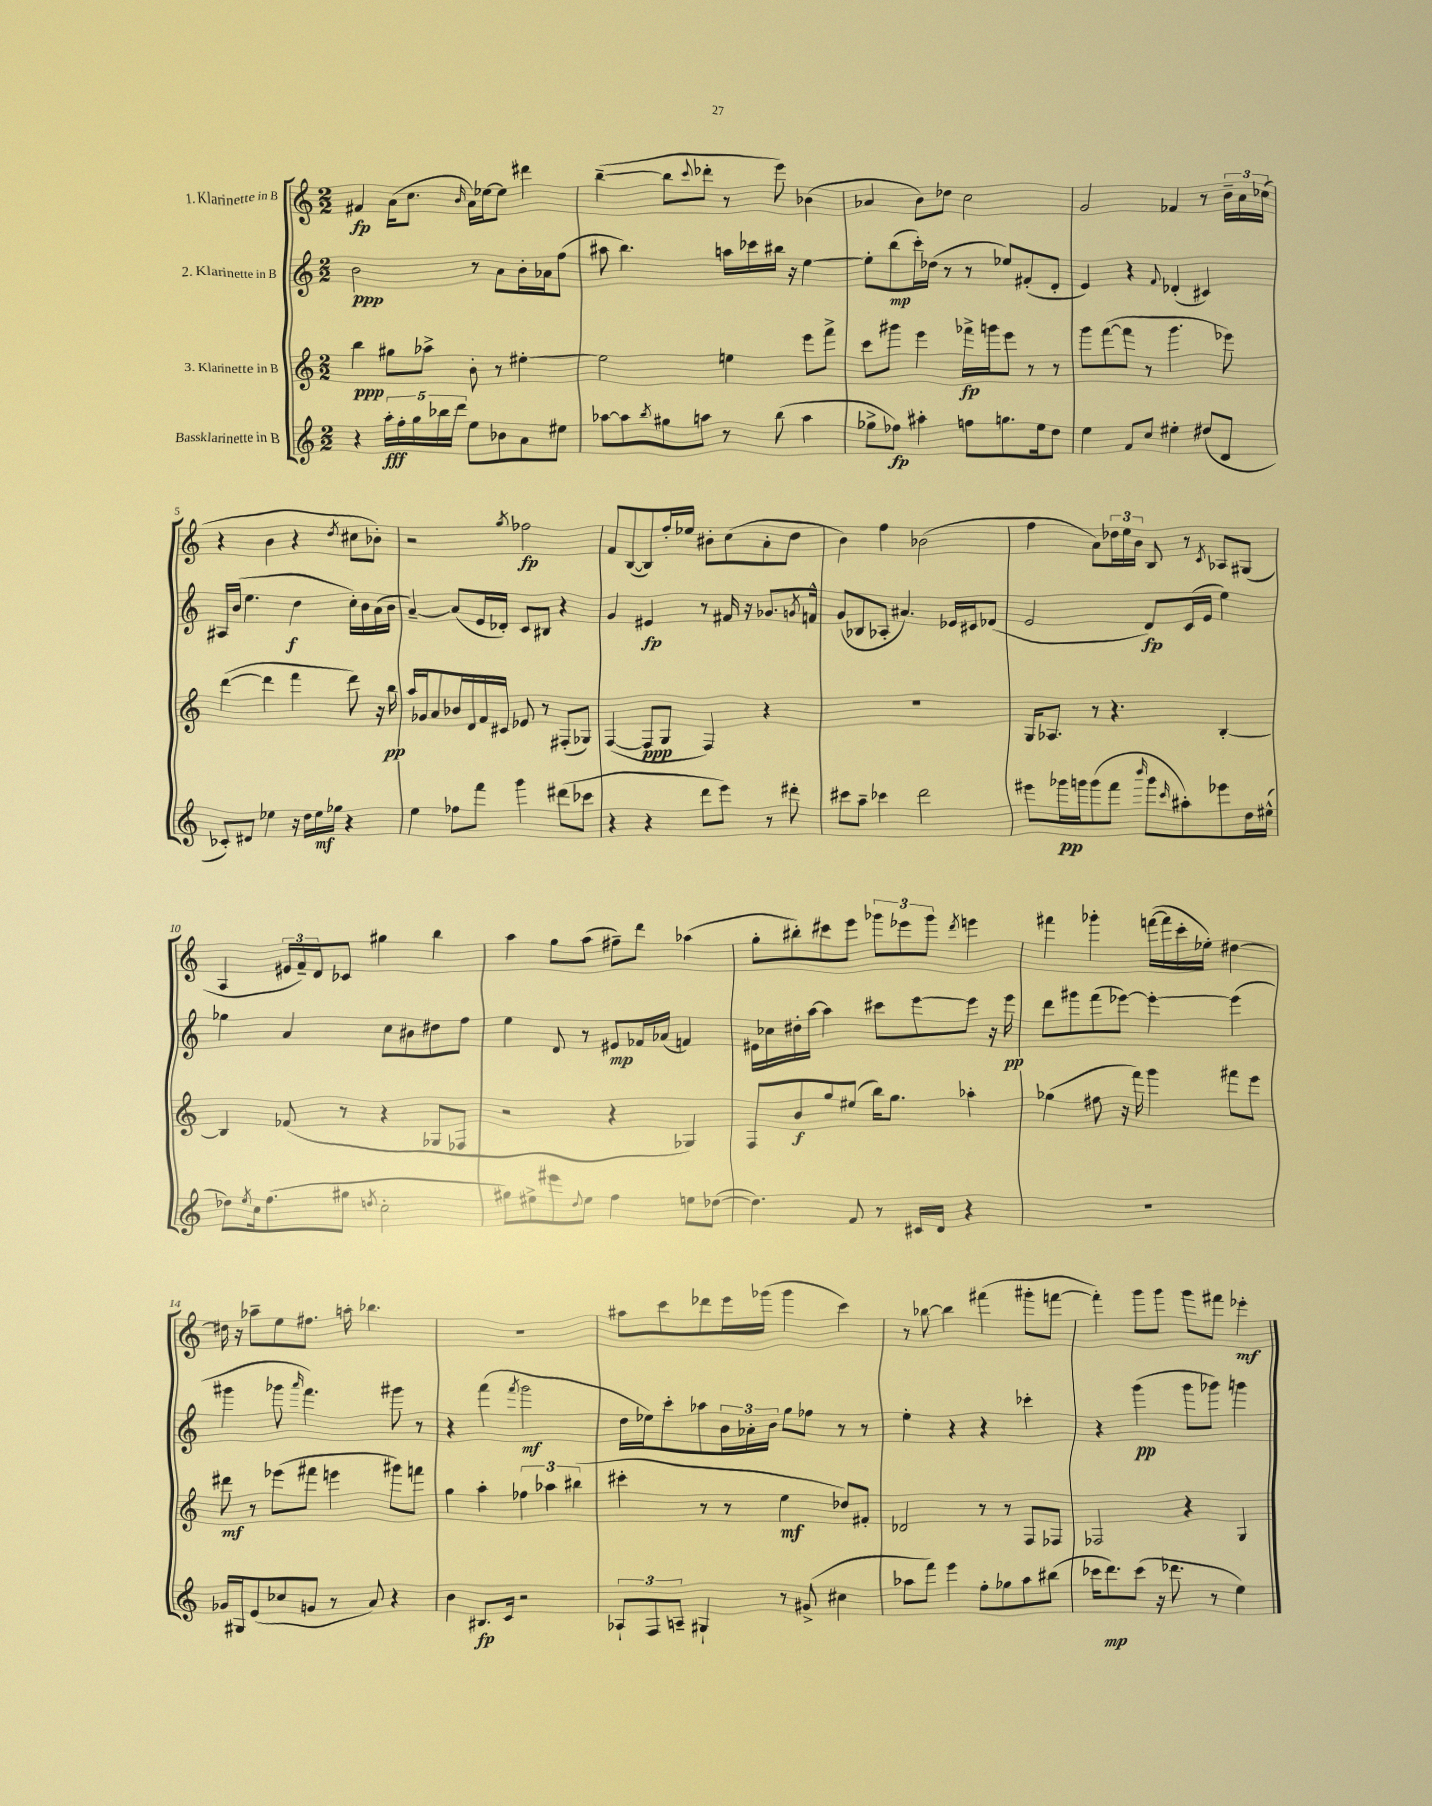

**kern	**dynam	**kern	**dynam	**kern	**dynam	**kern	**dynam
*part4	*part4	*part3	*part3	*part2	*part2	*part1	*part1
*staff4	*staff4	*staff3	*staff3	*staff2	*staff2	*staff1	*staff1
*I"Bassklarinette in B	*	*I"3. Klarinette in B	*	*I"2. Klarinette in B	*	*I"1. Klarinette in B	*
*clefG2	*	*clefG2	*	*clefG2	*	*clefG2	*
*k[]	*	*k[]	*	*k[]	*	*k[]	*
*M2/2	*	*M2/2	*	*M2/2	*	*M2/2	*
=1	=1	=1	=1	=1	=1	=1	=1
4r	.	4bb\	ppp	2b\	ppp	4f#X/	fp
20aa'\LL	fff	8gg#X\L	.	.	.	(16a\KL	.
20ff'\	.	.	.	.	.	.	.
.	.	.	.	.	.	8.cc\J	.
20gg\	.	.	.	.	.	.	.
.	.	8aa-X^\J	.	.	.	.	.
20bb-X\	.	.	.	.	.	.	.
20ddd\JJ	.	.	.	.	.	.	.
.	.	.	.	.	.	16qqb/	.
8ee\L	.	8b'\	.	8r	.	16a\LL)	.
.	.	.	.	.	.	[16ee-X\J	.
8b-X\	.	8r	.	8a\L	.	8ee-\J]	.
8a\	.	[4ee#X'\	.	16b'\L	.	4ddd#X\	.
.	.	.	.	16a-X\J	.	.	.
8ee#X\J	.	.	.	(8ff\J	.	.	.
=2	=2	=2	=2	=2	=2	=2	=2
[8aa-X\L	.	2ee#\]	.	8aa#X\	.	([4bb~\	.
8aa-\]	.	.	.	4.bb\)	.	.	.
8qbb/	.	.	.	.	.	.	.
8gg#X\	.	.	.	.	.	8bb\L]	.
.	.	.	.	.	.	8qqccc/	.
8aan\J	.	.	.	.	.	8ddd-X'\J	.
8r	.	4een\	.	16aan\LL	.	8r	.
.	.	.	.	16ccc-X\	.	.	.
(8bb\	.	.	.	16bb#X\JJ	.	8eee\)	.
.	.	.	.	16r	.	.	.
4aa\	.	8eee\L	.	[4ee\	.	(4b-X\	.
.	.	8fff^\J	.	.	.	.	.
=3	=3	=3	=3	=3	=3	=3	=3
8gg-X^\L	.	8ccc\L	.	8ee'\L]	.	4a-X/	.
8ff-X\J)	fp	8ggg#X\J	.	(8bb\	mp	.	.
4aa#X'\	.	4eee\	.	16ccc'\L)	.	8b\L)	.
.	.	.	.	(16dd-X\JJ	.	.	.
.	.	.	.	8r	.	8dd-X\J	.
8ffn\L	.	16fff-X^\LL	fp	8r	.	2cc\	.
.	.	16gggn\J	.	.	.	.	.
8.ggn\	.	8eee\J	.	8ee-X/L)	.	.	.
.	.	8r	.	(8f#X'/	.	.	.
16ee\k	.	.	.	.	.	.	.
8dd\J	.	8r	.	8d'/J	.	.	.
=4	=4	=4	=4	=4	=4	=4	=4
4ee\	.	8ggg\L	.	4e/)	.	2g/	.
.	.	([8fff\	.	.	.	.	.
8f/L	.	8fff\J]	.	4r	.	.	.
8cc/J	.	8r	.	.	.	.	.
.	.	.	.	8qqf/	.	.	.
4ee#X'\	.	4.ggg\	.	(4d-X'/	.	4f-X/	.
(8dd#X/L	.	.	.	4c#X/)	.	8r	.
8d/J	.	8eee-X\)	.	.	.	24b~\LL	.
.	.	.	.	.	.	24a\	.
.	.	.	.	.	.	(24cc-X\JJ	.
!!LO:LB:g=z
=5	=5	=5	=5	=5	=5	=5	=5
8c-X'/L)	.	([4ddd\	.	16A#X/LL	.	4r	.
.	.	.	.	(16b/JJ	.	.	.
8d#X/J	.	.	.	4.ee\	.	.	.
4ee-X\	.	4ddd\]	.	.	.	4b\	.
16r	.	4fff\	.	4dd\	f	4r	.
16dd\LL	.	.	.	.	.	.	.
16ee-\	mf	.	.	.	.	.	.
16gg-X\JJ	.	.	.	.	.	.	.
.	.	.	.	.	.	8qdd/	.
4r	.	8ddd\)	.	16cc'\LL)	.	8cc#X\L	.
.	.	.	.	16b\	.	.	.
.	.	16r	.	(16a\	.	8b-X'\J)	.
.	.	16bb\	pp	16b\JJ	.	.	.
=6	=6	=6	=6	=6	=6	=6	=6
4ee\	.	16aa/LL	.	[4a~/)	.	2r	.
.	.	16g-X/J	.	.	.	.	.
.	.	8a/	.	.	.	.	.
8ff-X\L	.	16b-X/L	.	(8a/L]	.	.	.
.	.	16d/	.	.	.	.	.
8fff\J	.	16f/	.	16e/L	.	.	.
.	.	16c#X/JJ	.	16d-X'/JJ)	.	.	.
.	.	.	.	.	.	8qgg/	.
4ggg\	.	8e-X/	.	8c/L	.	2ff-X\	fp
.	.	8r	.	8B#X/J	.	.	.
(8ddd#X\L	.	(8F#X'/L	.	4r	.	.	.
8ccc-X\J	.	8G-X/J)	.	.	.	.	.
=7	=7	=7	=7	=7	=7	=7	=7
4r	.	([4F/	.	4g/	.	8f/L	.
.	.	.	.	.	.	([8B/	.
4r	.	8F/L]	ppp	4e#X/	fp	8B/])	.
.	.	8G/J	.	.	.	16ff'/L	.
.	.	.	.	.	.	16ee-X/JJ	.
8ddd\L	.	4F/)	.	8r	.	8b#X'\L	.
8eee\J)	.	.	.	16f#X/	.	(8cc\	.
.	.	.	.	16r	.	.	.
8r	.	4r	.	8.g-X/L	.	8a'\	.
8ddd#X'\	.	.	.	.	.	8dd\J	.
.	.	.	.	8qgn/	.	.	.
.	.	.	.	16fn^^/Jk	.	.	.
=8	=8	=8	=8	=8	=8	=8	=8
8ccc#X\L	.	1r	.	(8g/L	.	4b\)	.
8aa~\J	.	.	.	8B-X/	.	.	.
4ccc-X\	.	.	.	8A-X'/J	.	4ff\	.
.	.	.	.	4.a#X/)	.	.	.
2ddd\	.	.	.	.	.	(2b-X\	.
.	.	.	.	16e-X/LL	.	.	.
.	.	.	.	16c#X/J	.	.	.
.	.	.	.	(8d-X/J	.	.	.
=9	=9	=9	=9	=9	=9	=9	=9
8eee#X\L	.	16G/KL	.	2e/	.	4ff\	.
.	.	8.A-X/J	.	.	.	.	.
16ggg-X\L	pp	.	.	.	.	.	.
16gggn\J	.	.	.	.	.	.	.
(8ggg\	.	8r	.	.	.	8a\L)	.
8fff\J	.	4.r	.	.	.	24dd-X\L	.
.	.	.	.	.	.	24ee\	.
.	.	.	.	.	.	24b\JJ	.
16qqbbb/	.	.	.	.	.	.	.
8ggg\L	.	.	.	8d/L)	fp	8B/	.
16qqccc/	.	.	.	.	.	.	.
8aa#X'\)	.	.	.	(16c/L	.	8r	.
.	.	.	.	16e/JJ	.	.	.
.	.	.	.	.	.	8qc/	.
8eee-X\	.	[4B'/	.	4ee\)	.	8A-X/L	.
16dd\L	.	.	.	.	.	(8G#X/J	.
(16ee#X^^\JJ	.	.	.	.	.	.	.
!!LO:LB:g=z
=10	=10	=10	=10	=10	=10	=10	=10
8dd-X\L)	.	4B/]	.	4gg-X\	.	4A/	.
8qee/	.	.	.	.	.	.	.
16cc\k	.	.	.	.	.	.	.
(8.ff\	.	.	.	.	.	.	.
.	.	(8f-X/	.	4a/	.	24e#X/LL	.
.	.	.	.	.	.	24f~/)	.
.	.	.	.	.	.	24d/J	.
8gg#X\J	.	8r	.	.	.	8c-X/J	.
8qddn/	.	.	.	.	.	.	.
2cc'\	.	4r	.	8cc\L	.	4gg#X\	.
.	.	.	.	8b#X\	.	.	.
.	.	8G-X/L	.	8dd#X\	.	4bb\	.
.	.	8F-X/J	.	8ff\J	.	.	.
=11	=11	=11	=11	=11	=11	=11	=11
8gg#X\L)	.	2r	.	4ee\	.	4aa\	.
8ee#X^\	.	.	.	.	.	.	.
8eee#X\	.	.	.	8d/	.	8gg\L	.
8qqdd/	.	.	.	.	.	.	.
8ee#\J	.	.	.	8r	.	(8aa\J	.
4ff\	.	4r	.	8e#X/L	mp	8ff#X~\L)	.
.	.	.	.	16f-X/L	.	8ddd\J	.
.	.	.	.	(16a-X/JJ	.	.	.
8een\L	.	4G-X/)	.	4fn/)	.	(4aa-X\	.
([8dd-X\J	.	.	.	.	.	.	.
=12	=12	=12	=12	=12	=12	=12	=12
4.dd-\])	.	8F/L	.	16e#X\LL	.	8gg'\L	.
.	.	.	.	16cc-X\	.	.	.
.	.	8b/	f	16dd#X'\	.	8bb#X'\)	.
.	.	.	.	[16aa\JJ	.	.	.
.	.	8gg/	.	4aa\]	.	8ccc#X\	.
8f/	.	(8ee#X/J	.	.	.	8eee\J	.
8r	.	16bb\KL)	.	8ccc#X\L	.	12ggg-X\L	.
.	.	8.gg\J	.	.	.	.	.
.	.	.	.	.	.	12eee-X\	.
16c#X/LL	.	.	.	[8eee\	.	.	.
.	.	.	.	.	.	12ggg-\J	.
16d/JJ	.	.	.	.	.	.	.
.	.	.	.	.	.	8qddd/	.
4r	.	4aa-X'\	.	8eee\J]	.	4eeen\	.
.	.	.	.	16r	.	.	.
.	.	.	.	16eee\	pp	.	.
=13	=13	=13	=13	=13	=13	=13	=13
1r	.	(4gg-X\	.	8ddd\L	.	4fff#X\	.
.	.	.	.	8ggg#X\	.	.	.
.	.	8ff#X\	.	(8fff\	.	4ggg-X'\	.
.	.	16r	.	[8eee-X\J)	.	.	.
.	.	16fff\)	.	.	.	.	.
.	.	4ggg\	.	4eee-'\_	.	([16fffn\LL	.
.	.	.	.	.	.	16fff\]	.
.	.	.	.	.	.	16ccc'\	.
.	.	.	.	.	.	16ee-X'\JJ)	.
.	.	8fff#X\L	.	(4eee-\]	.	[4dd#X\	.
.	.	8eee\J	.	.	.	.	.
!!LO:LB:g=z
=14	=14	=14	=14	=14	=14	=14	=14
16g-X/LL	.	8ddd#X\	mf	4ggg#X\	.	16dd#X\]	.
16G#X/J	.	.	.	.	.	16r	.
(8e/	.	8r	.	.	.	8aa-X~\L	.
8cc-X/	.	(8eee-X\L	.	8ggg-X\	.	8ee\	.
.	.	.	.	16qqaaa/	.	.	.
8gn/J	.	8fff#X\J	.	4.fff\)	.	8.ff#X\J	.
8r	.	4eeen\	.	.	.	.	.
.	.	.	.	.	.	16aan'\	.
8a/)	.	.	.	.	.	4.bb-X\	.
4r	.	8ggg#X\L)	.	8ggg#X\	.	.	.
.	.	8fffn\J	.	8r	.	.	.
=15	=15	=15	=15	=15	=15	=15	=15
4b\	.	4gg\	.	4r	.	1r	.
8.B#X/L	fp	4aa'\	.	(4fff\	.	.	.
16c/Jk	.	.	.	.	.	.	.
.	.	.	.	8qfff/	.	.	.
2r	.	6ff-X\	.	2ggg\	mf	.	.
.	.	6aa-X\	.	.	.	.	.
.	.	(6bb#X\	.	.	.	.	.
=16	=16	=16	=16	=16	=16	=16	=16
12A-X`/L	.	4ccc#X'\	.	16dd\LL	.	8aa#X\L	.
.	.	.	.	16ee-X\J)	.	.	.
12F/	.	.	.	.	.	.	.
.	.	.	.	8ccc'\	.	8ccc\	.
12An~/J	.	.	.	.	.	.	.
4G#X`/	.	8r	.	8aa-X\	.	8ddd-X\	.
.	.	8r	.	24b\L	.	16eee\L	.
.	.	.	.	24a-X'\	.	.	.
.	.	.	.	.	.	(16ggg-X\JJ	.
.	.	.	.	24b\JJ	.	.	.
8r	.	4ee\	mf	8gg\L	.	4ggg-\	.
(8g#X^/	.	.	.	8ff-X\J	.	.	.
4cc#X\	.	8dd-X/L)	.	8r	.	4ccc\)	.
.	.	8f#X'/J	.	8r	.	.	.
=17	=17	=17	=17	=17	=17	=17	=17
8aa-X\L	.	2d-X/	.	4ee'\	.	8r	.
8fff\J)	.	.	.	.	.	[8bb-X\	.
4eee\	.	.	.	4r	.	4bb-\]	.
8ff'\L	.	8r	.	4r	.	(4fff#X\	.
8gg-X\	.	8r	.	.	.	.	.
8aa-\	.	8F/L	.	4ccc-X'\	.	8ggg#X'\L	.
(8bb#X\J	.	8F-X/J	.	.	.	[8fffn\J	.
=18	=18	=18	=18	=18	=18	=18	=18
16ccc-X\KL	.	2F-X/	.	4r	.	4fff'\])	.
8.ddd\)	mp	.	.	.	.	.	.
(8ccc-\J	.	.	.	(4ggg\	pp	8ggg\L	.
16r	.	.	.	.	.	8ggg\J	.
8.ddd-X\	.	.	.	.	.	.	.
.	.	4r	.	8ggg\L	.	8ggg\L	.
8r	.	.	.	8ggg-X\J)	.	8fff#X\J	.
4ee\)	.	4G/	.	4gggn\	.	4eee-X'\	mf
==	==	==	==	==	==	==	==
*-	*-	*-	*-	*-	*-	*-	*-
